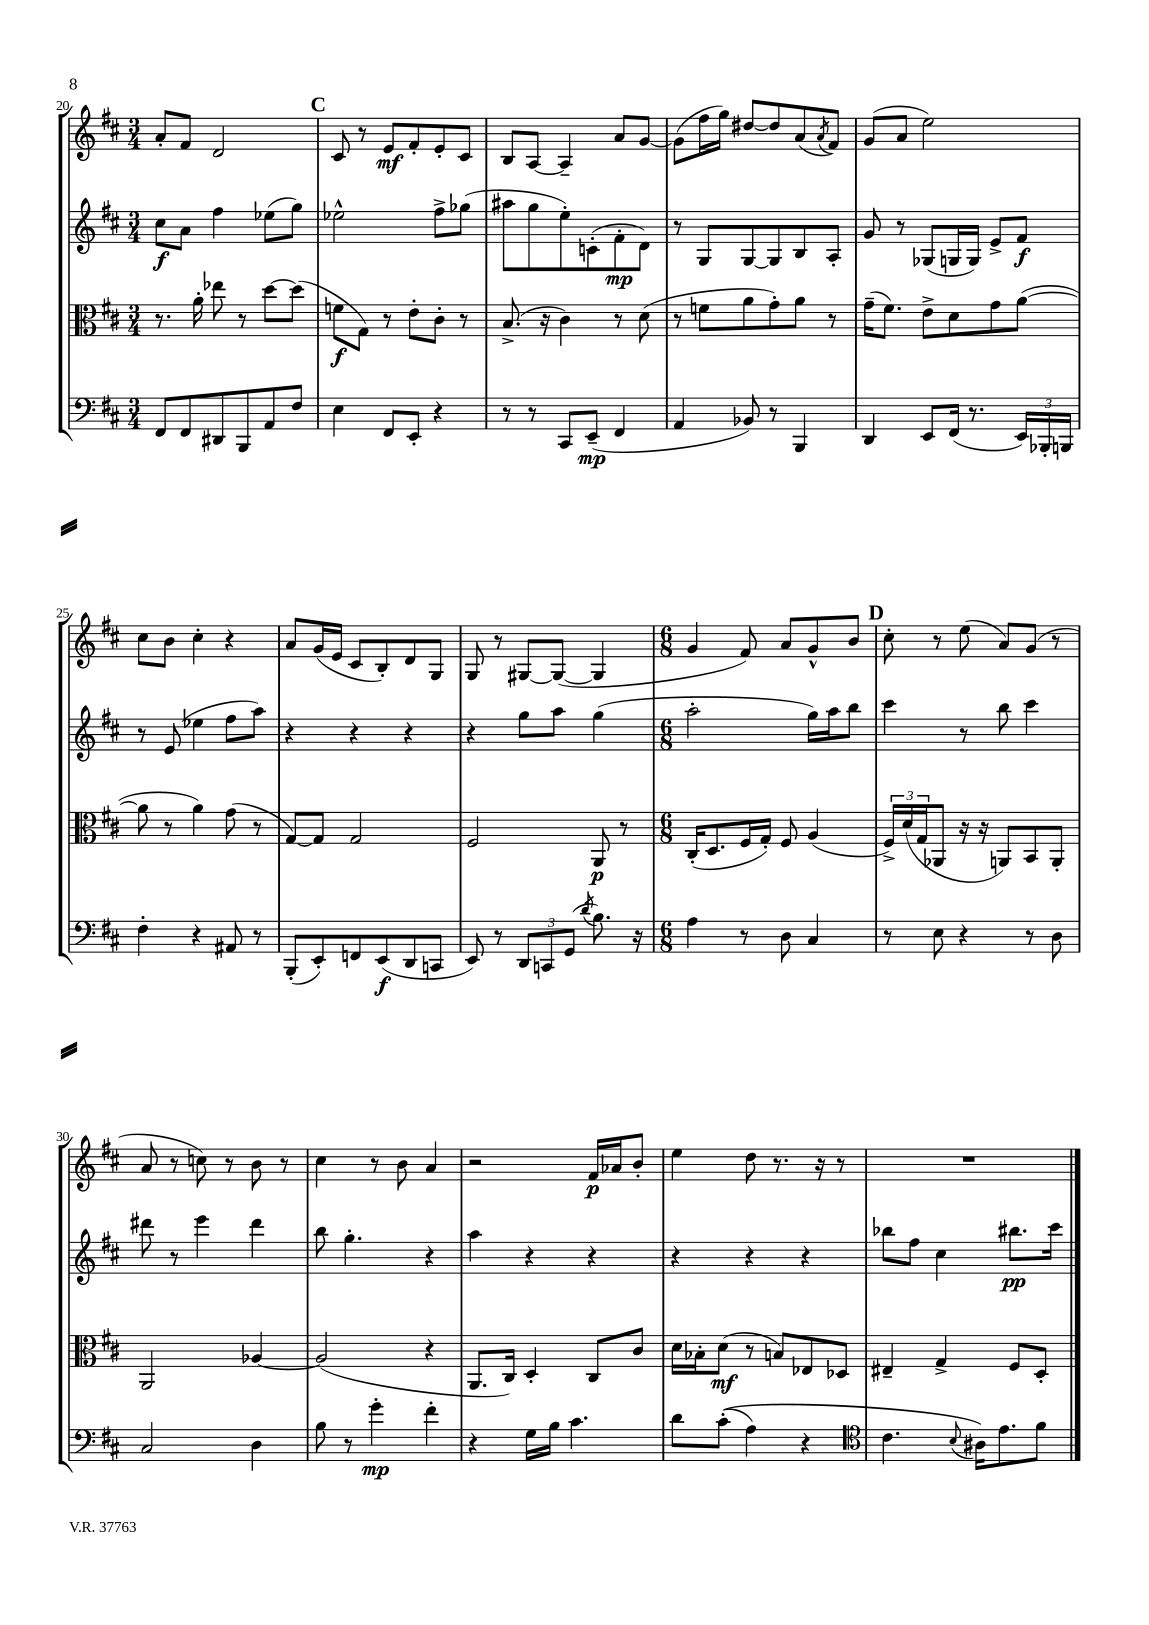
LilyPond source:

<<
\new StaffGroup <<
\new Staff = "s0" {
    \clef treble \key d \major \numericTimeSignature \time 3/4
    a'8-. fis'8 d'2 |
    \mark \markup { \bold "C" } cis'8 r8 e'8\mf fis'8-. e'8-. cis'8 |
    b8 a8~ a4-- a'8 g'8~ |
    g'8( fis''16 g''16) dis''8~ dis''8 a'8( \acciaccatura { a'8 } fis'8) |
    g'8( a'8 e''2) |
    cis''8 b'8 cis''4-. r4 |
    a'8 g'16( e'16 cis'8 b8-.) d'8 g8 |
    g8 r8 gis8~ gis8~( gis4 |
    \numericTimeSignature \time 6/8 g'4 fis'8) a'8 g'8-^ b'8 |
    \mark \markup { \bold "D" } cis''8-. r8 e''8( a'8) g'8( r8 |
    a'8 r8 c''8) r8 b'8 r8 |
    cis''4 r8 b'8 a'4 |
    r2 fis'16\p aes'16 b'8-. |
    e''4 d''8 r8. r16 r8 |
    R2. \bar "|." |
}
\new Staff = "s1" {
    \clef treble \key d \major \numericTimeSignature \time 3/4
    cis''8\f a'8 fis''4 ees''8( g''8) |
    \mark \markup { \bold "C" } ees''2-^ fis''8-> ges''8( |
    ais''8 g''8 e''8-.) c'8-.( fis'8-.\mp d'8) |
    r8 g8 g8~ g8 b8 a8-. |
    g'8 r8 ges8( g16 g16) e'8-> fis'8\f |
    r8 e'8( ees''4 fis''8 a''8) |
    r4 r4 r4 |
    r4 g''8 a''8 g''4( |
    \numericTimeSignature \time 6/8 a''2-. g''16) a''16 b''8 |
    \mark \markup { \bold "D" } cis'''4 r8 b''8 cis'''4 |
    dis'''8 r8 e'''4 dis'''4 |
    b''8 g''4.-. r4 |
    a''4 r4 r4 |
    r4 r4 r4 |
    bes''8 fis''8 cis''4 bis''8.\pp cis'''16 \bar "|." |
}
\new Staff = "s2" {
    \clef alto \key d \major \numericTimeSignature \time 3/4
    r8. a'16-. ees''8 r8 d''8~ d''8( |
    \mark \markup { \bold "C" } f'8\f g8) r8 e'8-. cis'8-. r8 |
    b8.->( r16 cis'4) r8 d'8( |
    r8 f'8 a'8 g'8-.) a'8 r8 |
    g'16--( fis'8.) e'8-> d'8 g'8 a'8~( |
    a'8 r8 a'4) g'8( r8 |
    g8~) g8 g2 |
    fis2 a,8\p r8 |
    \numericTimeSignature \time 6/8 cis16-.( d8. fis16 g16-.) fis8 a4( |
    \mark \markup { \bold "D" } \tuplet 3/2 { fis16->) d'16( g16 } aes,8 r16 r16 a,8) b,8 a,8-. |
    a,2 aes4~ |
    aes2( r4 |
    a,8. cis16) d4-. cis8 cis'8 |
    d'16 bes16-. d'8\mf( r8 b8) ees8 des8 |
    eis4-- g4-> fis8 d8-. \bar "|." |
}
\new Staff = "s3" {
    \clef bass \key d \major \numericTimeSignature \time 3/4
    fis,8 fis,8 dis,8 b,,8 a,8 fis8 |
    \mark \markup { \bold "C" } e4 fis,8 e,8-. r4 |
    r8 r8 cis,8 e,8--\mp( fis,4 |
    a,4 bes,8) r8 b,,4 |
    d,4 e,8 fis,16( r8. \tuplet 3/2 { e,16) bes,,16-. b,,16 } |
    fis4-. r4 ais,8 r8 |
    b,,8-.( e,8-.) f,8 e,8\f( d,8 c,8 |
    e,8) r8 \tuplet 3/2 { d,8 c,8 g,8( } \acciaccatura { d'8 } b8.) r16 |
    \numericTimeSignature \time 6/8 a4 r8 d8 cis4 |
    \mark \markup { \bold "D" } r8 e8 r4 r8 d8 |
    cis2 d4 |
    b8 r8 g'4-.\mp fis'4-. |
    r4 g16 b16 cis'4. |
    d'8 cis'8-.(\( a4) r4 |
    \clef tenor cis'4. \appoggiatura { b8 } ais16\) e'8. fis'8 \bar "|." |
}
>>
>>
\layout { \context { \Score currentBarNumber = #20 } }
